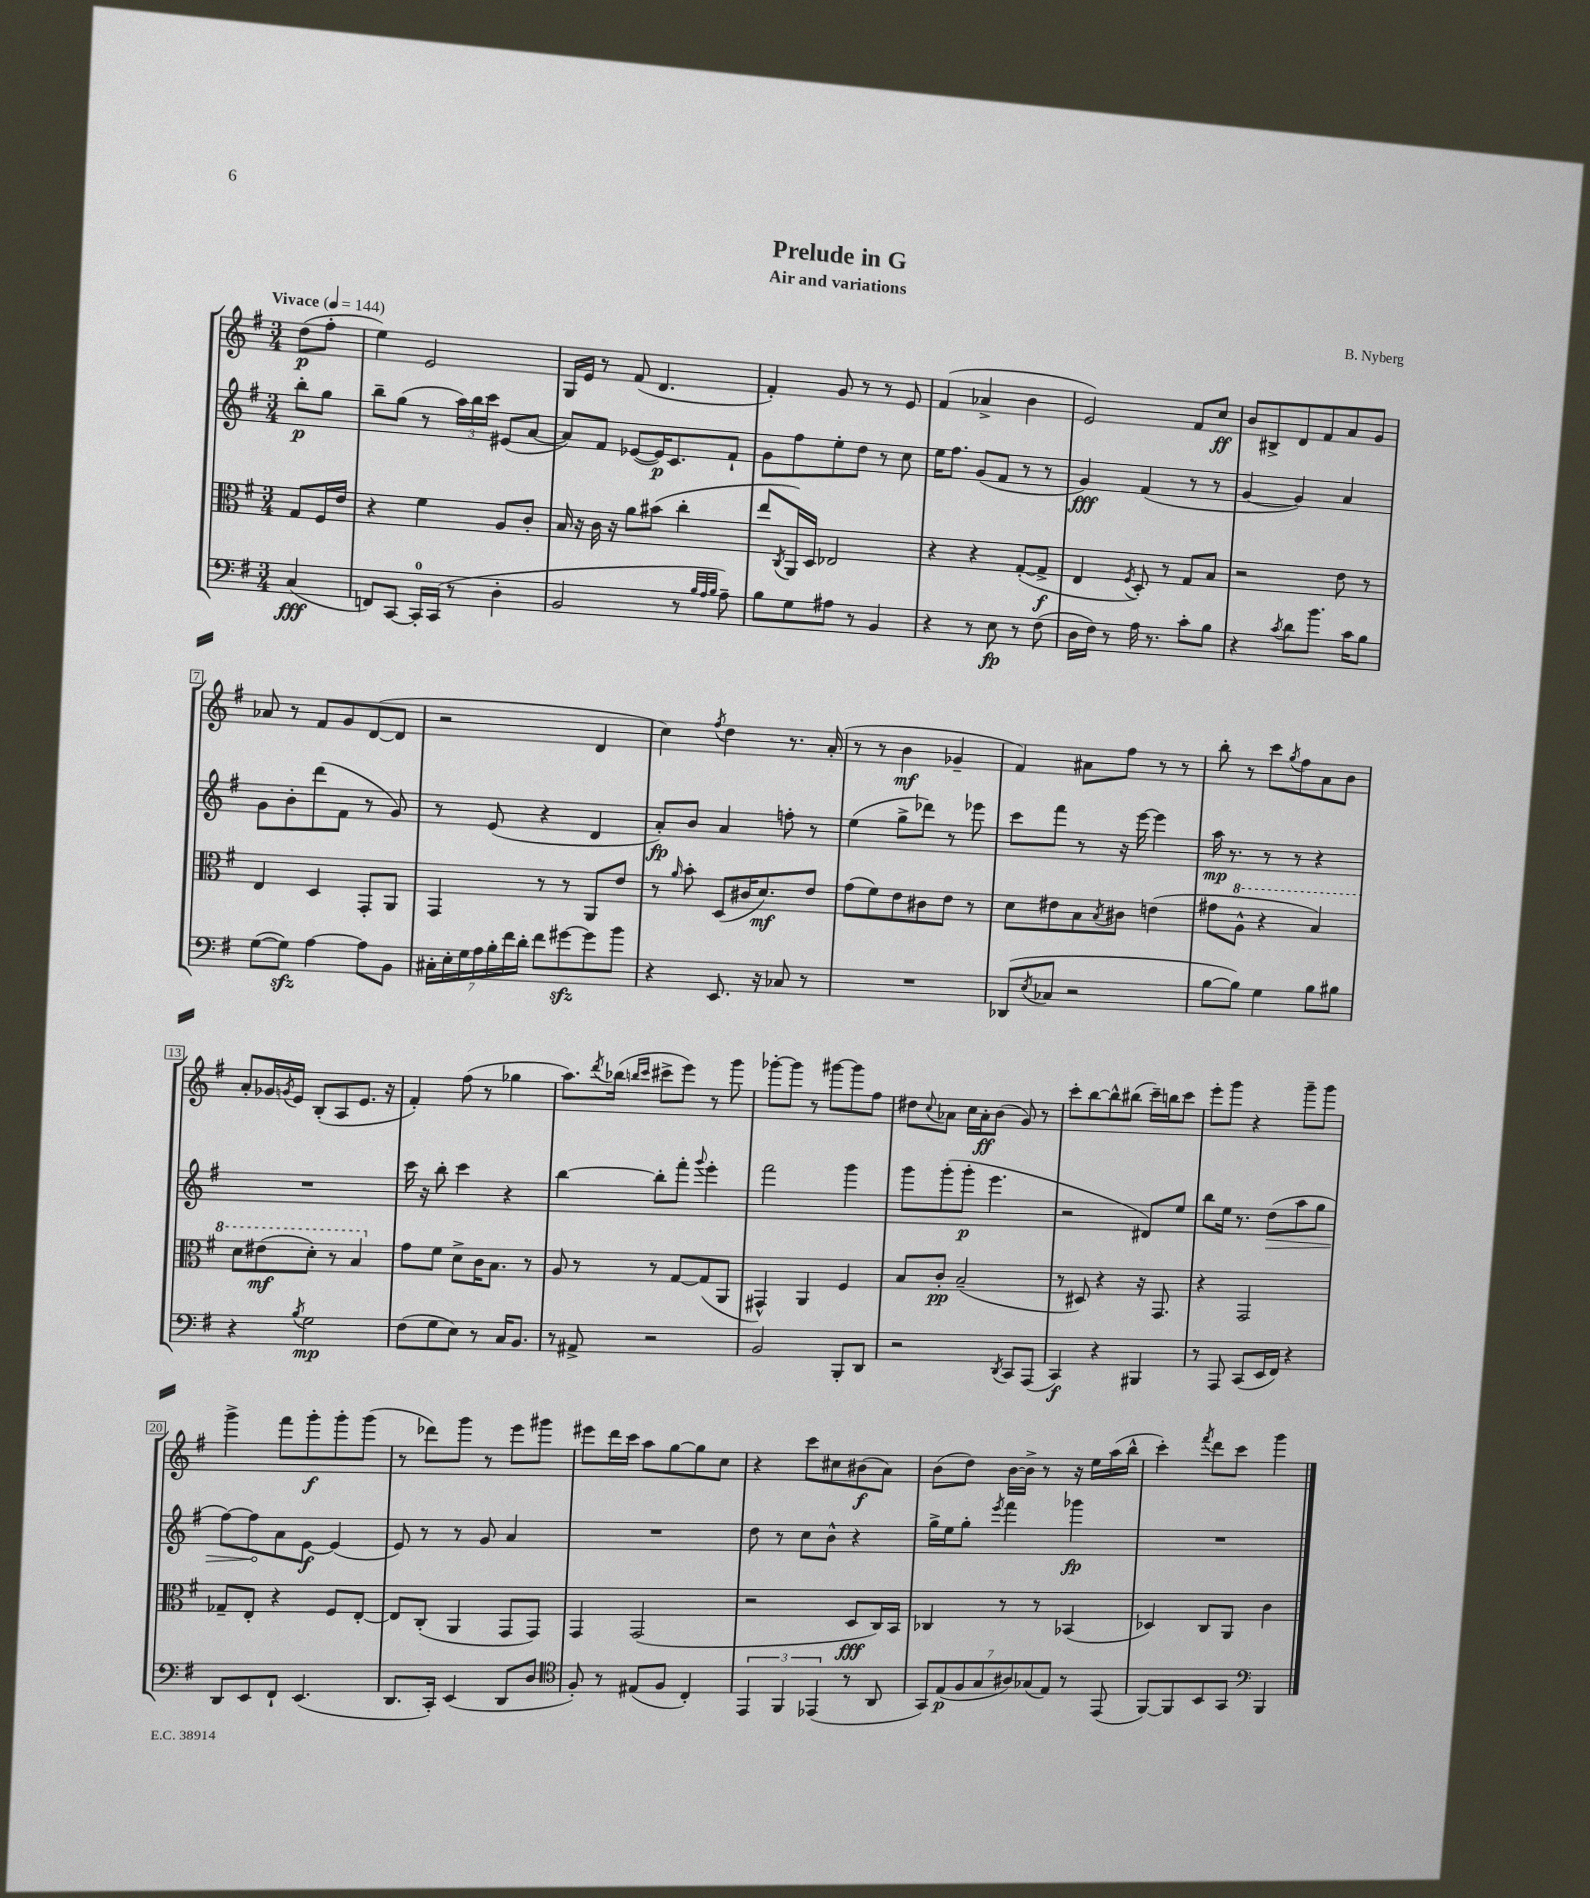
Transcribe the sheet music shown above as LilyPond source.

\header { title = "Prelude in G" composer = "B. Nyberg" subtitle = "Air and variations" }
<<
\new StaffGroup <<
\new Staff = "s0" {
    \clef treble \key g \major \numericTimeSignature \time 3/4 \partial 4 \tempo "Vivace" 4 = 144
    d''8\p( fis''8-. |
    e''4) e'2 |
    g16 e'16 r8 fis'8( d'4. |
    fis'4-.) g'8 r8 r8 e'8 |
    fis'4( aes'4-> b'4 |
    e'2) fis'8 c''8\ff |
    b'8 bis8-> d'8 fis'8 a'8 g'8 |
    aes'8 r8 fis'8 g'8 d'8~( d'8 |
    r2 d'4 |
    c''4) \acciaccatura { fis''8 } d''4 r8. a'16-.( |
    r8 r8 b'4\mf ges'4-- |
    fis'4) ais'8 fis''8 r8 r8 |
    b''8-. r8 c'''8 \acciaccatura { g''8 } fis''8 a'8 b'8 |
    a'8-. ges'16 \acciaccatura { g'8 } e'16 b8-.( a8 e'8. r16 |
    fis'4-.) fis''8( r8 ges''4 |
    a''8.) \acciaccatura { d'''8 } bes''16( \grace { b''16 c'''16 } cis'''8-> e'''8) r8 g'''8 |
    ges'''8~-. ges'''8 r8 gis'''8~ gis'''8 fis''8 |
    dis''8 \appoggiatura { c''8 } aes'8 c''16 aes'16-.\ff b'8( g'8) r8 |
    c'''8-. b''8~ b''8-^ bis''8( c'''16--) b''16 c'''8 |
    e'''8-. g'''8 r4 g'''8-- g'''8 |
    g'''4-> fis'''8 g'''8-.\f g'''8-. g'''8( |
    r8 des'''8) g'''8 r8 e'''8 gis'''8 |
    eis'''8 d'''16 c'''16 a''8 g''8~ g''8 c''8 |
    r4 c'''8 cis''8 bis'8\f( a'8) |
    b'8( d''8) b'16~ b'16-> r8 r16 e''16 a''16( b''16-^ |
    c'''4-.) \acciaccatura { fis'''8 } d'''8 c'''8 g'''4 \bar "|." |
}
\new Staff = "s1" {
    \clef treble \key g \major \numericTimeSignature \time 3/4 \partial 4
    b''8-.\p g''8 |
    b''8-- g''8( r8 \tuplet 3/2 { a''16) b''16 c'''16 } eis'8( a'8~ |
    a'8) fis'8 ees'8~( ees'16\p) c'8. fis'8-! |
    g'8 fis''8 e''8-. d''8 r8 c''8 |
    e''16 fis''8. g'8( fis'8 r8 r8 |
    g'4\fff) fis'4( r8 r8 |
    g'4~ g'4) a'4 |
    g'8 b'8-. d'''8( fis'8 r8 g'8) |
    r8 e'8( r4 d'4 |
    a'8-.\fp) b'8 a'4 f''8-. r8 |
    e''4( g''8-> des'''8) r8 ees'''8 |
    c'''8 fis'''8 r8 r16 e'''16~ e'''4 |
    a''16\mp r8. r8 r8 r4 |
    R2. |
    c'''16 r16 b''8-. c'''4 r4 |
    b''4~ b''8-. fis'''8-. \appoggiatura { g'''8 } e'''4-. |
    fis'''2 g'''4 |
    g'''8 g'''8-.( g'''8-.\p e'''4. |
    r2 dis'8) e''8 |
    b''8 e''16 r8. \once \override Hairpin.circled-tip = ##t d''8\>( a''8 g''8 |
    fis''8~) fis''8\! a'8 e'8~\f e'4( |
    e'8) r8 r8 g'8 a'4 |
    R2. |
    d''8 r8 c''8 b'8-^ r4 |
    g''16-> e''16 g''8-. \acciaccatura { e'''8 } fis'''4 ges'''4\fp |
    R2. \bar "|." |
}
\new Staff = "s2" {
    \clef alto \key g \major \numericTimeSignature \time 3/4 \partial 4
    g8 fis16 e'16 |
    r4 fis'4 a8 c'8-. |
    b16 r16 c'16 r16 a'8 bis'8( c''4-. |
    e''8 \acciaccatura { c8 } a,16) d16 ees2 |
    r4 r4 g8~-.( g8->\f |
    e4 \acciaccatura { fis8 } d8-.) r8 g8 b8 |
    r2 e'8 r8 |
    e4 d4 g,8-. a,8 |
    g,4 r8 r8 a,8 e'8 |
    r8 \grace { a'16 } b'8-. d8( cis'16 d'8.\mf) e'8 |
    g'8( fis'8) e'8 cis'8 e'8 r8 |
    d'8 eis'8 b8 \acciaccatura { b8 } cis'8 e'4( |
    gis'8 \ottava #1 a'8-^ r4 b'4) |
    d''8 eis''8\mf( d''8-.) r8 b'4 \ottava #0 |
    g'8 fis'8 d'8-> c'16 b8. r8 |
    a8 r8 r8 g8~ g8( a,8 |
    gis,4-^) a,4 fis4 |
    b8 c'8-.\pp b2--( |
    r8 dis8) r4 r16 g,8. |
    r4 g,2 |
    ges8-- e8-. r4 fis8 e8~-. |
    e8 c8-.( a,4 g,8 g,8) |
    g,4 g,2( |
    r2 d8\fff c16) b,16 |
    ces4 r8 r8 bes,4( |
    des4) c8 a,8 c'4 \bar "|." |
}
\new Staff = "s3" {
    \clef bass \key g \major \numericTimeSignature \time 3/4 \partial 4
    c4\fff( |
    f,8) c,8~ c,16-0-. c,16( r8 d4-. |
    b,2 r8 \grace { b32 a32 b32 } a8--) |
    b8 g8 ais8 r8 b,4 |
    r4 r8 e8\fp r8 fis8( |
    d16 fis16) r8 a16 r8. c'8-. b8 |
    r4 \acciaccatura { c'8 } d'8 b'8. c'16 b8 |
    g8~( g8\sfz) a4~ a8 b,8 |
    \tuplet 7/4 { cis16-. e16-. g16 a16 b16-. fis'16 d'16-. } fis'8 gis'8~\sfz gis'8 b'8 |
    r4 e,8. r16 ces8 r8 |
    R2. |
    des,8( \acciaccatura { e8 } ces8 r2 |
    b8~ b8) g4 b8 bis8 |
    r4 \acciaccatura { b8 } g2\mp |
    fis8( g8 e8) r8 c16 b,8. |
    r8 ais,8-> r2 |
    b,2 b,,8-. d,8 |
    r2 \acciaccatura { d,8 } c,8 a,,8( |
    c,4\f) r4 bis,,4 |
    r8 a,,8 c,8( e,16 fis,16) r4 |
    d,8 e,8 fis,8-! e,4.( |
    d,8. c,16-.) e,4( d,8 d8 |
    \clef tenor fis8-.) r8 eis8( fis8 c4-.) |
    \tuplet 3/2 { e,4 fis,4 ees,4( } r8 a,8 |
    \tuplet 7/4 { g,8) e8\p( fis8 g8 ais8) ges8( e8) } r8 e,8( |
    fis,8~) fis,8 b,8 g,8 \clef bass b,,4 \bar "|." |
}
>>
>>
\layout { \context { \Score \override BarNumber.stencil = #(make-stencil-boxer 0.1 0.3 ly:text-interface::print) } }
